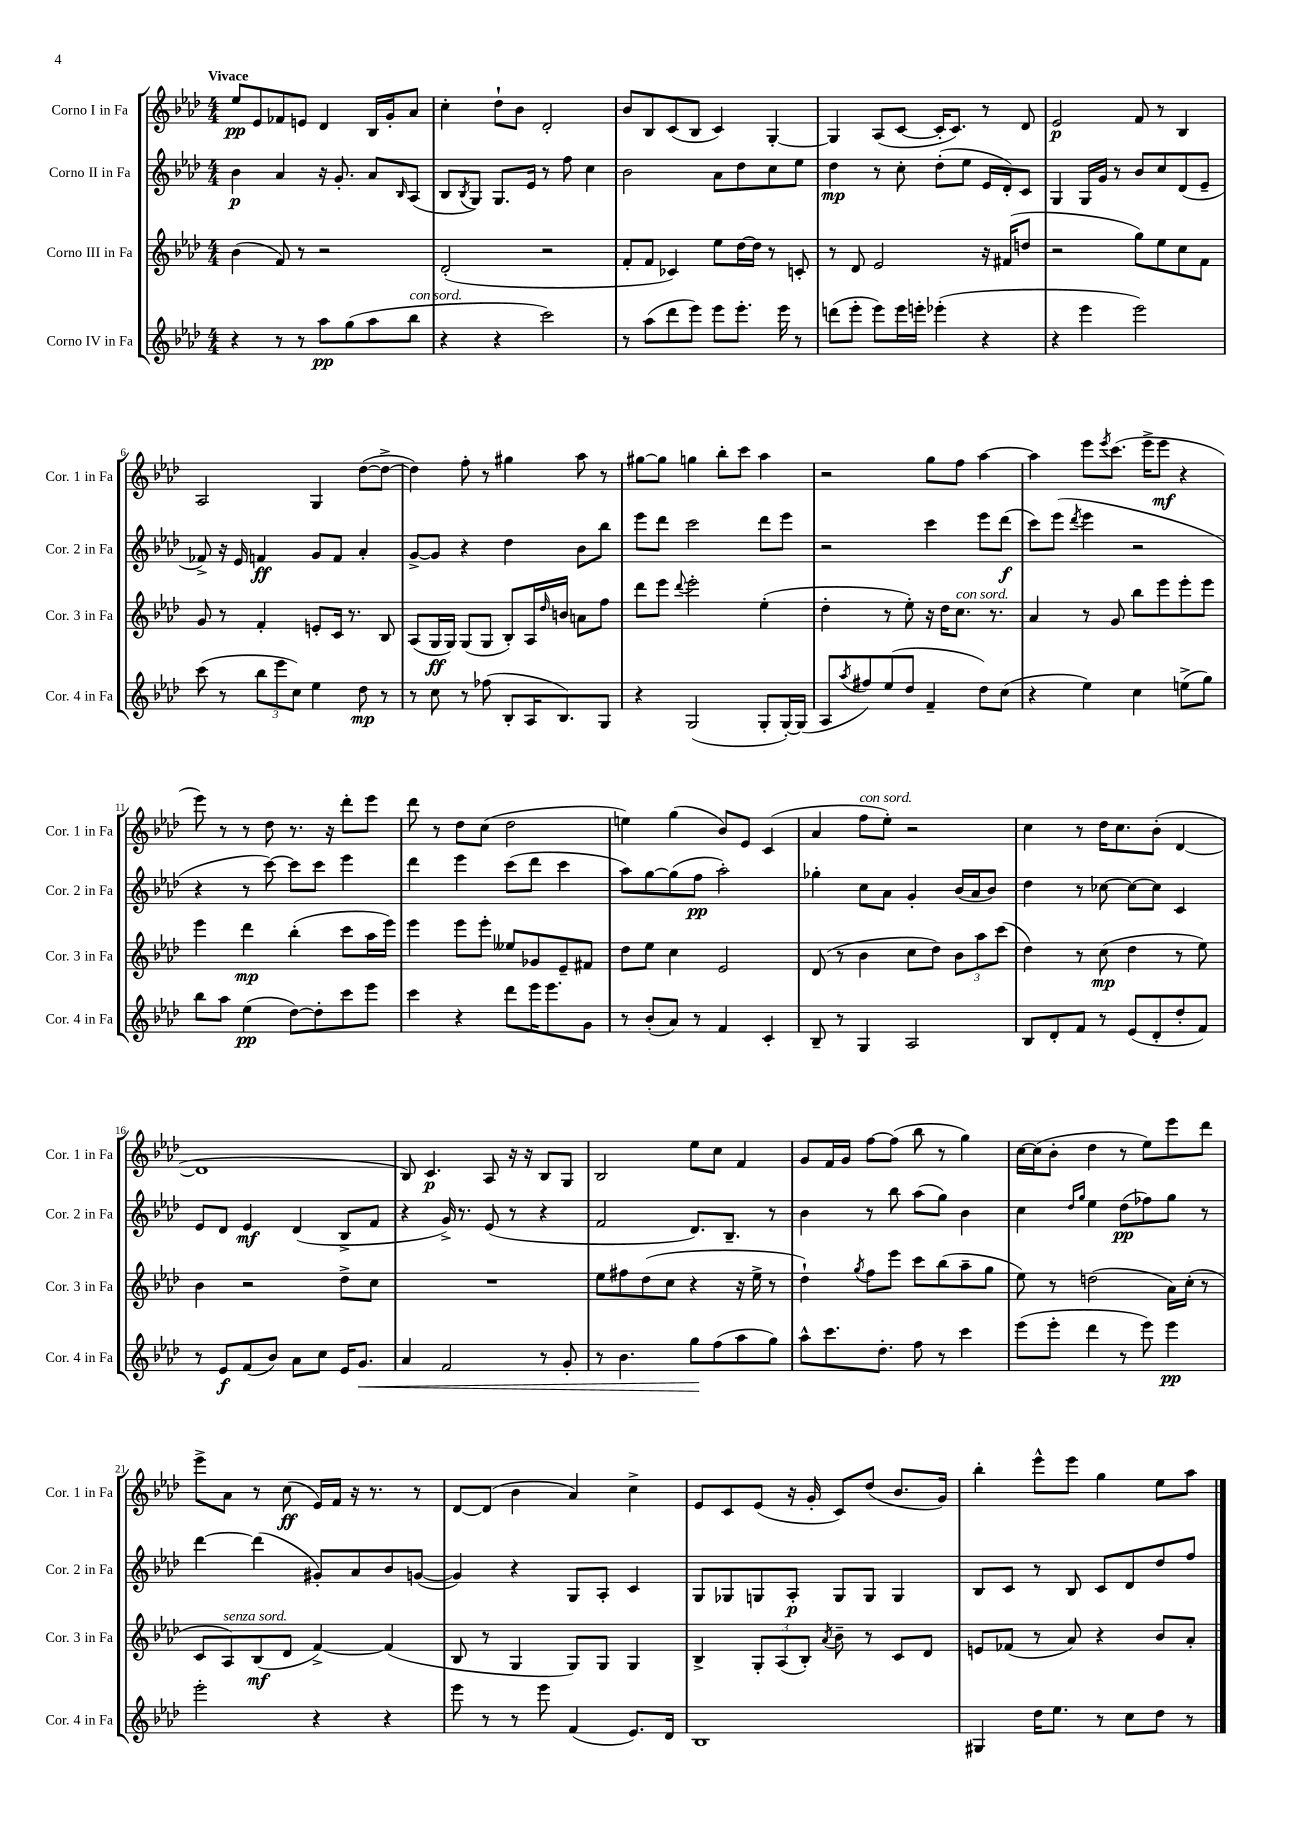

**kern	**dynam	**kern	**dynam	**kern	**dynam	**kern	**dynam
*part4	*part4	*part3	*part3	*part2	*part2	*part1	*part1
*staff4	*staff4	*staff3	*staff3	*staff2	*staff2	*staff1	*staff1
*I"Corno IV in Fa	*	*I"Corno III in Fa	*	*I"Corno II in Fa	*	*I"Corno I in Fa	*
*I'Cor. 4 in Fa	*	*I'Cor. 3 in Fa	*	*I'Cor. 2 in Fa	*	*I'Cor. 1 in Fa	*
*clefG2	*	*clefG2	*	*clefG2	*	*clefG2	*
*k[b-e-a-d-]	*	*k[b-e-a-d-]	*	*k[b-e-a-d-]	*	*k[b-e-a-d-]	*
*M4/4	*	*M4/4	*	*M4/4	*	*M4/4	*
=1	=1	=1	=1	=1	=1	=1	=1
!	!	!	!	!	!	!LO:TX:a:B:t=Vivace	!
4r	.	(4b-\	.	4b-\	p	8ee-/L	pp
.	.	.	.	.	.	8e-/	.
8r	.	8f/)	.	4a-/	.	8f-X/	.
8r	.	8r	.	.	.	8en/J	.
8aa-\L	pp	2r	.	16r	.	4d-/	.
.	.	.	.	8.g'/	.	.	.
(8gg\	.	.	.	.	.	.	.
8aa-\	.	.	.	8a-/L	.	16B-/LL	.
.	.	.	.	.	.	16g'/J	.
.	.	.	.	16qqB-/	.	.	.
!LO:TX:a:i:t=con sord.	!	!	!	!	!	!	!
8bb-\J	.	.	.	(8A-/J	.	8a-/J	.
=2	=2	=2	=2	=2	=2	=2	=2
4r	.	(2d-'/	.	8B-/L	.	4cc'\	.
.	.	.	.	8qB-/	.	.	.
.	.	.	.	8G/J)	.	.	.
4r	.	.	.	8.G/L	.	8dd-`\L	.
.	.	.	.	.	.	8b-\J	.
.	.	.	.	16e-/Jk	.	.	.
2ccc\)	.	2r	.	8r	.	2d-'/	.
.	.	.	.	8ff\	.	.	.
.	.	.	.	4cc\	.	.	.
=3	=3	=3	=3	=3	=3	=3	=3
8r	.	8f'/L	.	2b-\	.	8b-/L	.
(8aa-\L	.	8f/J	.	.	.	8B-/	.
8ddd-\	.	4c-X/)	.	.	.	(8c/	.
8eee-\J)	.	.	.	.	.	8B-/J	.
8eee-\L	.	8ee-\L	.	8a-\L	.	4c/)	.
8.eee-'\J	.	[16dd-\L	.	8dd-\	.	.	.
.	.	16dd-\JJ]	.	.	.	.	.
.	.	8r	.	8cc\	.	[4G'/	.
16eee-\	.	.	.	.	.	.	.
8r	.	8cn'/	.	8ee-\J	.	.	.
=4	=4	=4	=4	=4	=4	=4	=4
(8dddn\L	.	8r	.	4dd-\	mp	4G/]	.
8eee-'\J	.	8d-/	.	.	.	.	.
8eee-\L)	.	2e-/	.	8r	.	(8A-/L	.
16eee-\L	.	.	.	8cc'\	.	[8c/J	.
16eeen'\JJ	.	.	.	.	.	.	.
(4eee-X'\	.	.	.	(8dd-'\L	.	16c'/KL]	.
.	.	.	.	.	.	8.c/J)	.
.	.	.	.	8ee-\J	.	.	.
4r	.	16r	.	16e-/LL	.	8r	.
.	.	(16f#X/KL	.	16d-'/J)	.	.	.
.	.	8ddn/J	.	8c/J	.	8d-/	.
=5	=5	=5	=5	=5	=5	=5	=5
4r	.	2r	.	4G/	.	2e-/	p
4eee-\	.	.	.	16G/LL	.	.	.
.	.	.	.	16g/JJ	.	.	.
.	.	.	.	8r	.	.	.
2eee-\)	.	8gg\L)	.	8b-/L	.	8f/	.
.	.	8ee-\	.	8cc/	.	8r	.
.	.	8cc\	.	(8d-/	.	4B-/	.
.	.	8f\J	.	8e-~/J	.	.	.
!!LO:LB:g=z
=6	=6	=6	=6	=6	=6	=6	=6
(8ccc\	.	8g/	.	8f-X^/)	.	2A-/	.
8r	.	8r	.	16r	.	.	.
.	.	.	.	16e-/	.	.	.
12bb-\L	.	4f'/	.	4fn/	ff	.	.
12eee-\	.	.	.	.	.	.	.
12cc\J)	.	.	.	.	.	.	.
4ee-\	.	8en'/L	.	8g/L	.	4G/	.
.	.	16c/Jk	.	8f/J	.	.	.
.	.	8.r	.	.	.	.	.
8dd-\	mp	.	.	4a-'/	.	([8dd-\L	.
8r	.	8B-/	.	.	.	8dd-^\J_	.
=7	=7	=7	=7	=7	=7	=7	=7
8r	.	(8A-/L	.	[8g^/L	.	4dd-\])	.
8cc\	.	16G/L	ff	8g/J]	.	.	.
.	.	16G/JJ)	.	.	.	.	.
8r	.	(8G/L	.	4r	.	8ff'\	.
(8ff-X\	.	8G/J	.	.	.	8r	.
8B-'/L	.	8B-'/L)	.	4dd-\	.	4gg#X\	.
16A-/K	.	16A-/L	.	.	.	.	.
.	.	16qqdd-/	.	.	.	.	.
8.B-/)	.	16bn/JJ	.	.	.	.	.
.	.	8an\L	.	8b-\L	.	8aa-\	.
8G/J	.	8ff\J	.	8bb-\J	.	8r	.
=8	=8	=8	=8	=8	=8	=8	=8
4r	.	8ddd-\L	.	8eee-\L	.	[8gg#X\L	.
.	.	8eee-\J	.	8ddd-\J	.	8gg#\J]	.
.	.	8qqddd-/	.	.	.	.	.
(2G/	.	2eee-'\	.	2ccc\	.	4ggn\	.
.	.	.	.	.	.	8bb-'\L	.
.	.	.	.	.	.	8ccc\J	.
8G'/L	.	(4ee-'\	.	8ddd-\L	.	4aa-\	.
[16G'/L)	.	.	.	8eee-\J	.	.	.
(16G/JJ]	.	.	.	.	.	.	.
=9	=9	=9	=9	=9	=9	=9	=9
8A-/L	.	4dd-'\	.	2r	.	2r	.
8qaa-/	.	.	.	.	.	.	.
8ff#X/)	.	.	.	.	.	.	.
(8ee-/	.	8r	.	.	.	.	.
8dd-/J	.	8ee-'\)	.	.	.	.	.
4f~/	.	16r	.	4ccc\	.	8gg\L	.
.	.	16dd-\KL	.	.	.	.	.
!	!	!LO:TX:a:i:t=con sord.	!	!	!	!	!
.	.	8.cc\J	.	.	.	8ff\J	.
8dd-\L)	.	.	.	8eee-\L	.	[4aa-\	.
.	.	8.r	.	.	.	.	.
(8cc\J	.	.	.	(8ddd-\J	f	.	.
=10	=10	=10	=10	=10	=10	=10	=10
4r	.	4a-/	.	8ccc\L)	.	4aa-\]	.
.	.	.	.	(8eee-\J	.	.	.
.	.	.	.	8qddd-/	.	.	.
4ee-\)	.	8r	.	4eee-\	.	8eee-\L	.
.	.	.	.	.	.	8qeee-/	.
.	.	8g/	.	.	.	(8.ccc\J	.
4cc\	.	8bb-\L	.	2r	.	.	.
.	.	.	.	.	.	16eee-^\KL	.
.	.	8eee-\	.	.	.	8eee-\J	mf
(8een^\L	.	8eee-'\	.	.	.	4r	.
8gg\J)	.	8eee-\J	.	.	.	.	.
!!LO:LB:g=z
=11	=11	=11	=11	=11	=11	=11	=11
8bb-\L	.	4eee-\	.	4r	.	8eee-\)	.
8aa-\J	.	.	.	.	.	8r	.
(4ee-\	pp	4ddd-\	mp	8r	.	8r	.
.	.	.	.	[8ccc\)	.	8dd-\	.
[8dd-\L)	.	(4bb-'\	.	8ccc\L]	.	8.r	.
8dd-'\]	.	.	.	8ccc\J	.	.	.
.	.	.	.	.	.	16r	.
8ccc\	.	8ccc\L	.	4eee-\	.	8ddd-'\L	.
8eee-\J	.	16aa-\L	.	.	.	8eee-\J	.
.	.	16eee-\JJ)	.	.	.	.	.
=12	=12	=12	=12	=12	=12	=12	=12
4ccc\	.	4eee-\	.	4ddd-\	.	8ddd-\	.
.	.	.	.	.	.	8r	.
4r	.	8eee-\L	.	4eee-\	.	8dd-\L	.
.	.	8eee-'\J	.	.	.	(8cc\J	.
8ddd-\L	.	8ee--X/L	.	(8ccc\L	.	2dd-\	.
16eee-\K	.	8g-X/	.	8ddd-\J	.	.	.
8.eee-\	.	.	.	.	.	.	.
.	.	8e-~/	.	4ccc\	.	.	.
8g\J	.	8f#X/J	.	.	.	.	.
=13	=13	=13	=13	=13	=13	=13	=13
8r	.	8dd-\L	.	8aa-\L)	.	4een\)	.
(8b-'/L	.	8ee-\J	.	[8gg\	.	.	.
8a-/J)	.	4cc\	.	(8gg\]	.	(4gg\	.
8r	.	.	.	8ff\J	pp	.	.
4f/	.	2e-/	.	2aa-'\)	.	8b-/L)	.
.	.	.	.	.	.	8e-/J	.
4c'/	.	.	.	.	.	(4c/	.
=14	=14	=14	=14	=14	=14	=14	=14
8B-~/	.	(8d-/	.	4gg-X'\	.	4a-/	.
8r	.	8r	.	.	.	.	.
!	!	!	!	!	!	!LO:TX:a:i:t=con sord.	!
4G/	.	4b-\	.	8cc\L	.	8ff\L	.
.	.	.	.	8a-\J	.	8ee-'\J)	.
2A-/	.	8cc\L	.	4g'/	.	2r	.
.	.	8dd-\J)	.	.	.	.	.
.	.	12b-\L	.	(16b-/LL	.	.	.
.	.	.	.	16a-/J	.	.	.
.	.	12aa-\	.	.	.	.	.
.	.	.	.	8b-/J)	.	.	.
.	.	(12ccc\J	.	.	.	.	.
=15	=15	=15	=15	=15	=15	=15	=15
8B-/L	.	4dd-\)	.	4dd-\	.	4cc\	.
8d-'/	.	.	.	.	.	.	.
8f/J	.	8r	.	8r	.	8r	.
8r	.	(8cc\	mp	[8cc-X\	.	16dd-\KL	.
.	.	.	.	.	.	8.cc\	.
(8e-/L	.	4dd-\	.	8cc-\L_	.	.	.
8d-'/	.	.	.	8cc-\J]	.	(8b-'\J	.
8dd-'/	.	8r	.	4c/	.	[4d-/	.
8f/J)	.	8ee-\)	.	.	.	.	.
!!LO:LB:g=z
=16	=16	=16	=16	=16	=16	=16	=16
8r	.	4b-\	.	8e-/L	.	1d-]	.
8e-/L	f	.	.	8d-/J	.	.	.
(8f/	.	2r	.	4e-/	mf	.	.
8b-/J)	.	.	.	.	.	.	.
8a-\L	.	.	.	(4d-/	.	.	.
8cc\J	.	.	.	.	.	.	.
16e-/KL	.	8dd-^\L	.	8B-^/L	.	.	.
!	!LO:HP:b	!	!	!	!	!	!
8.g/J	<	.	.	.	.	.	.
.	.	8cc\J	.	8f/J	.	.	.
=17	=17	=17	=17	=17	=17	=17	=17
4a-/	.	1r	.	4r	.	8B-/)	.
.	.	.	.	.	.	4.c/	p
2f/	.	.	.	16g^/)	.	.	.
.	.	.	.	8.r	.	.	.
.	.	.	.	(8e-/	.	8A-/	.
.	.	.	.	8r	.	16r	.
.	.	.	.	.	.	16r	.
8r	.	.	.	4r	.	8B-/L	.
8g'/	.	.	.	.	.	8G/J	.
=18	=18	=18	=18	=18	=18	=18	=18
8r	.	8ee-\L	.	2f/	.	2B-/	.
4.b-\	.	8ff#X\	.	.	.	.	.
.	.	(8dd-\	.	.	.	.	.
.	.	8cc\J	.	.	.	.	.
8gg\L	.	4r	.	8.d-/L)	.	8ee-\L	.
(8ff\	[	.	.	.	.	8cc\J	.
.	.	.	.	8.B-~/J	.	.	.
8aa-\	.	16r	.	.	.	4f/	.
.	.	16ee-^\	.	.	.	.	.
8gg\J)	.	8r	.	8r	.	.	.
=19	=19	=19	=19	=19	=19	=19	=19
8aa-^^\L	.	4dd-`\)	.	4b-\	.	8g/L	.
8.ccc\	.	.	.	.	.	16f/L	.
.	.	.	.	.	.	16g/JJ	.
.	.	8qgg/	.	.	.	.	.
.	.	8ff\L	.	8r	.	[8ff\L	.
8.dd-'\J	.	.	.	.	.	.	.
.	.	8eee-\J	.	8bb-\	.	(8ff\J]	.
8ff\	.	8ccc\L	.	(8aa-\L	.	8bb-\	.
8r	.	(8bb-\	.	8gg\J)	.	8r	.
4ccc\	.	8aa-~\	.	4b-\	.	4gg\)	.
.	.	8gg\J	.	.	.	.	.
=20	=20	=20	=20	=20	=20	=20	=20
(8eee-\L	.	8ee-\)	.	4cc\	.	[16cc\LL	.
.	.	.	.	.	.	(16cc\J]	.
8eee-'\J	.	8r	.	.	.	8b-'\J	.
.	.	.	.	16qqdd-/LL	.	.	.
.	.	.	.	16qqgg/JJ	.	.	.
4ddd-\	.	(2ddn\	.	4ee-\	.	4dd-\	.
8r	.	.	.	(8dd-\L	pp	8r	.
8eee-\)	.	.	.	8ff-X\)	.	8ee-\L)	.
4eee-\	pp	16a-\LL)	.	8gg\J	.	8eee-\	.
.	.	(16cc'\JJ	.	.	.	.	.
.	.	8r	.	8r	.	8ddd-\J	.
!!LO:LB:g=z
=21	=21	=21	=21	=21	=21	=21	=21
2eee-'\	.	8c/L	.	[4ddd-\	.	8eee-^\L	.
!	!	!LO:TX:a:i:t=senza sord.	!	!	!	!	!
.	.	8A-/)	.	.	.	8a-\J	.
.	.	(8B-/	mf	(4ddd-\]	.	8r	.
.	.	8d-/J	.	.	.	(8cc\	ff
4r	.	[4f^/)	.	8g#X'/L)	.	16e-/LL)	.
.	.	.	.	.	.	16f/JJ	.
.	.	.	.	8a-/	.	16r	.
.	.	.	.	.	.	8.r	.
4r	.	(4f/]	.	8b-/	.	.	.
.	.	.	.	([8gn/J	.	8r	.
=22	=22	=22	=22	=22	=22	=22	=22
8eee-\	.	8B-/	.	4g/])	.	[8d-/L	.
8r	.	8r	.	.	.	(8d-/J]	.
8r	.	4G/	.	4r	.	4b-\	.
8eee-\	.	.	.	.	.	.	.
(4f/	.	8G/L)	.	8G/L	.	4a-/)	.
.	.	8G/J	.	8A-'/J	.	.	.
8.e-/L)	.	4G/	.	4c/	.	4cc^\	.
16d-/Jk	.	.	.	.	.	.	.
=23	=23	=23	=23	=23	=23	=23	=23
1B-	.	4B-^/	.	8G/L	.	8e-/L	.
.	.	.	.	8G-X/	.	8c/	.
.	.	12G'/L	.	8Gn/	.	(8e-/J	.
.	.	(12A-/	.	.	.	.	.
.	.	.	.	8A-'/J	p	16r	.
.	.	12B-'/J)	.	.	.	.	.
.	.	.	.	.	.	16g'/	.
.	.	8qa-/	.	.	.	.	.
.	.	8b-~\	.	8G/L	.	8c/L)	.
.	.	8r	.	8G/J	.	(8dd-/J	.
.	.	8c/L	.	4G/	.	8.b-/L	.
.	.	8d-/J	.	.	.	.	.
.	.	.	.	.	.	16g/Jk)	.
=24	=24	=24	=24	=24	=24	=24	=24
4G#X/	.	8en/L	.	8B-/L	.	4bb-'\	.
.	.	(8f-X/J	.	8c/J	.	.	.
16dd-\KL	.	8r	.	8r	.	8eee-^^\L	.
8.ee-\J	.	.	.	.	.	.	.
.	.	8a-/)	.	8B-/	.	8eee-\J	.
8r	.	4r	.	8c/L	.	4gg\	.
8cc\L	.	.	.	8d-/	.	.	.
8dd-\J	.	8b-/L	.	8dd-/	.	8ee-\L	.
8r	.	8a-'/J	.	8ff/J	.	8aa-\J	.
==	==	==	==	==	==	==	==
*-	*-	*-	*-	*-	*-	*-	*-
